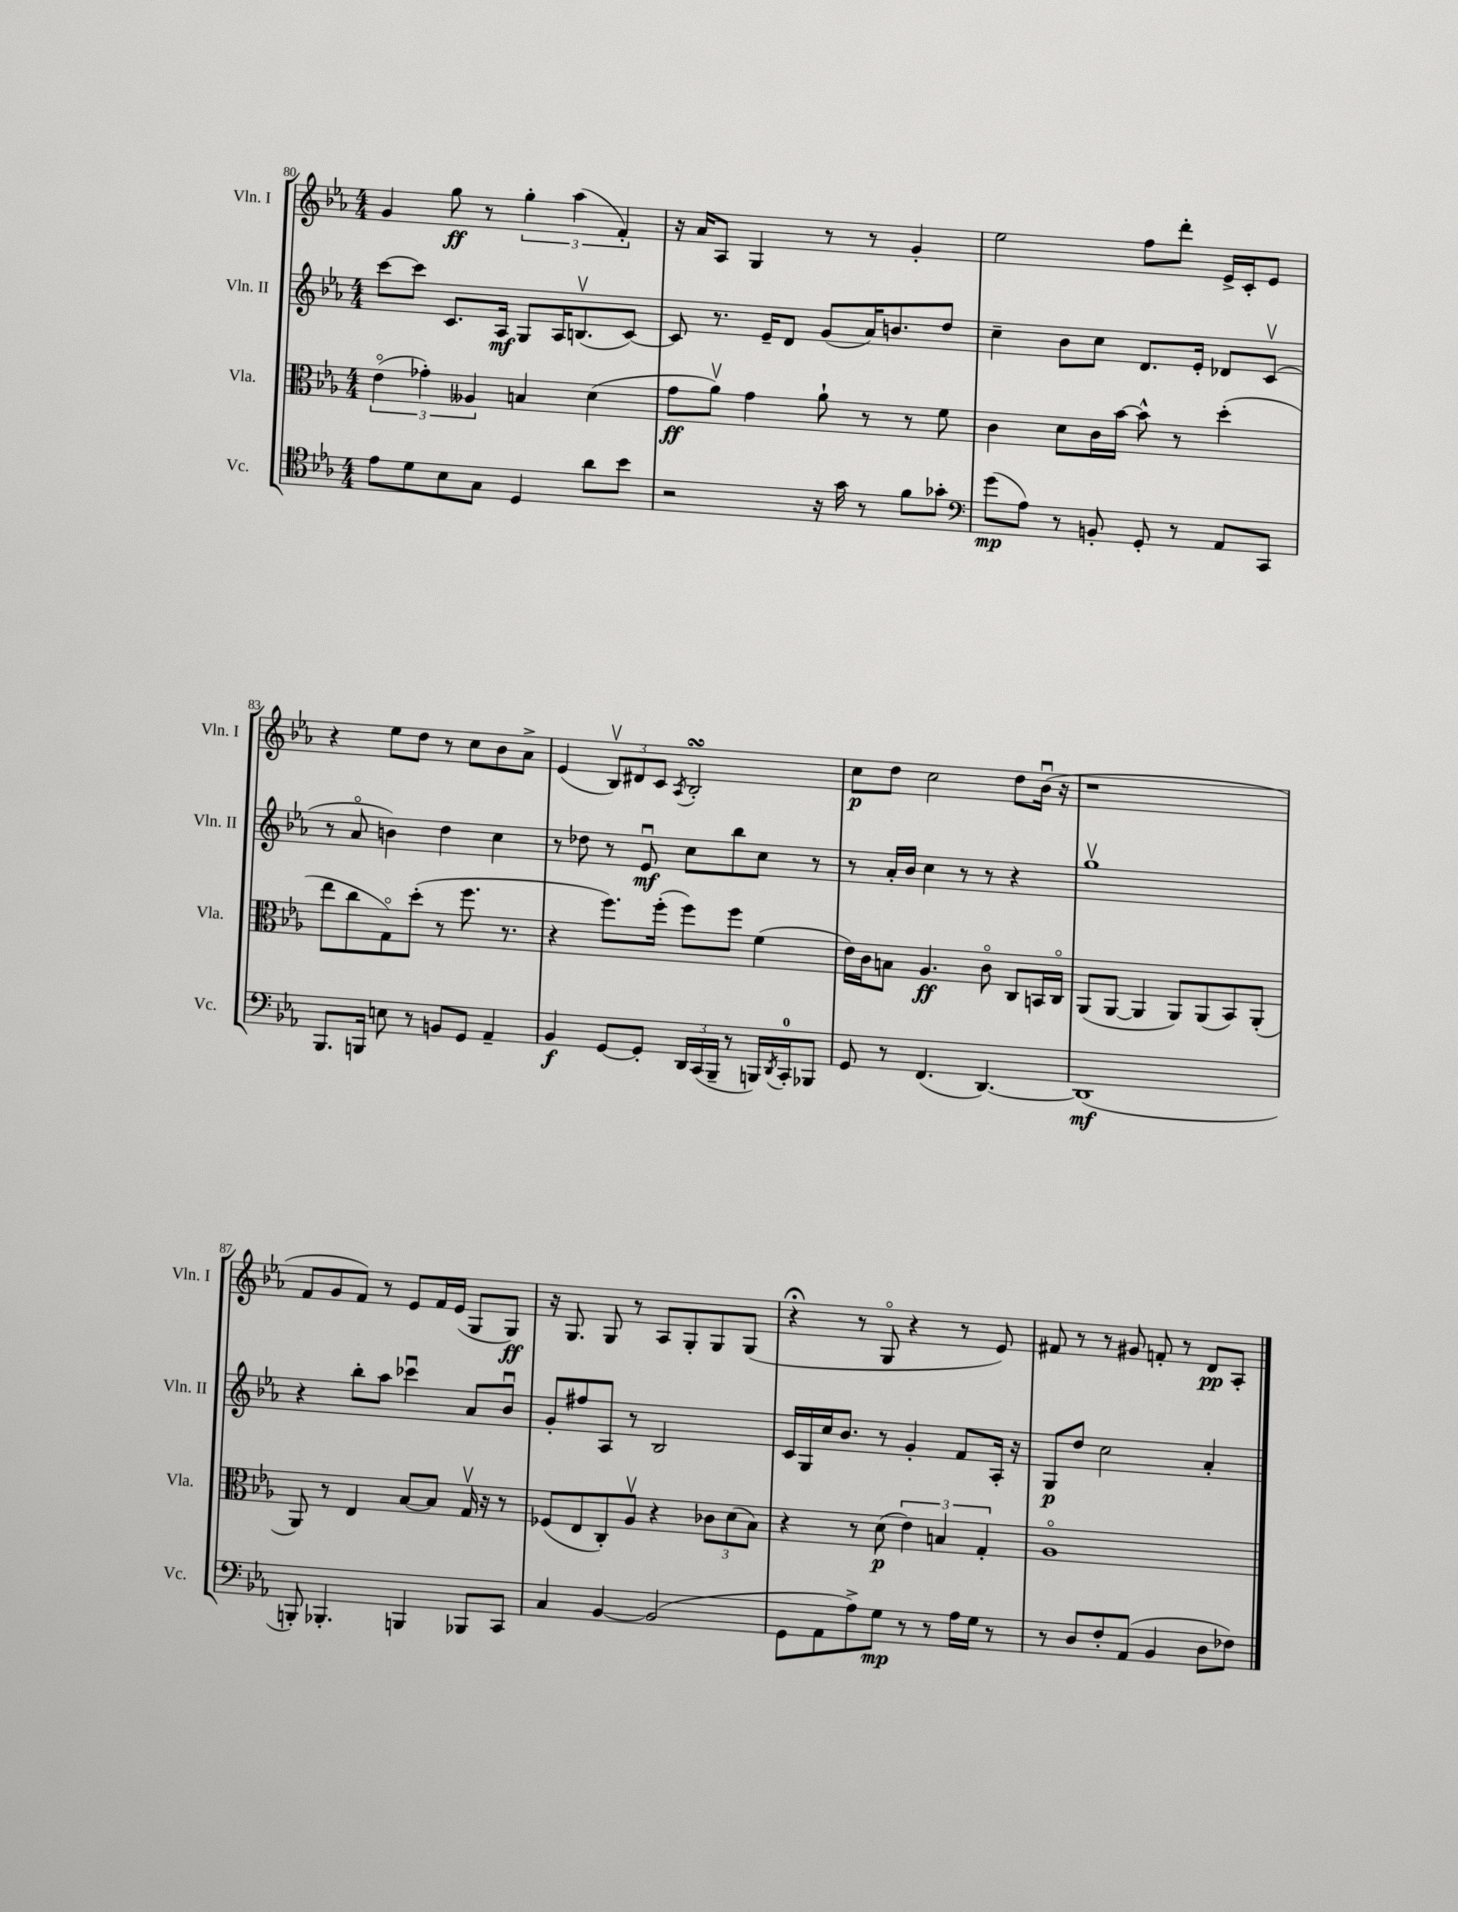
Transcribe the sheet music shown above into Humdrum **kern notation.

**kern	**kern	**kern	**kern
*staff4	*staff3	*staff2	*staff1
*clefC4	*clefC3	*clefG2	*clefG2
*k[b-e-a-]	*k[b-e-a-]	*k[b-e-a-]	*k[b-e-a-]
*M4/4	*M4/4	*M4/4	*M4/4
8e-\L	(6e-o\	[8ccc\L	4g/
8d\	.	8ccc\]J	.
.	6g-'\)	.	.
8B-\	.	8.c/L	8gg\
.	6A--/	.	.
8G\J	.	.	8r
.	.	16A-/Jk	.
4D/	4B/	8G/L	6gg'\
.	.	16A-/K	.
.	.	.	(6aa-\
.	.	(8.Bv/	.
8a-\L	(4d\	.	.
.	.	.	6f'/)
8b-\J	.	[8c/J)	.
=	=	=	=
2r	8g\L	8c/]	16r
.	.	.	16a-/LK
.	8a-v\J)	8.r	8A-/J
.	4g\	.	4G/
.	.	16e-~/LK	.
.	.	8d/J	.
16r	8a-`\	(8g/L	8r
16g\	.	.	.
8r	8r	16a-/K)	8r
.	.	8.b/	.
8f\L	8r	.	4g'/
8g-'\J	8f\	8dd/J	.
=	=	=	=
*clefF4	*	*	*
(8g\L	4c\	4cc~\	2ee-\
8A-\J)	.	.	.
8r	8d\L	8b-\L	.
8BB'/	16c\L	8cc\J	.
.	[16b-\JJ	.	.
8GG'/	8b-^^\]	8.d/L	8ff\L
8r	8r	.	8ddd'\J
.	.	16e-'/Jk	.
8AA-/L	(4dd'\	8d-/L	16e-^/LL
.	.	.	16c'/J
8CC/J	.	(8cv/J	8e-/J
=	=	=	=
8.BBB-/L	8ee-\L	8r	4r
.	8cc\	8a-o/	.
16BBB/Jk	.	.	.
8E\	8Go\)	4b\)	8ee-\L
8r	(8dd'\J	.	8dd\J
8BB/L	8r	4dd\	8r
8GG/J	8.ff\	.	8cc\L
4AA-~/	.	4cc\	8b-\
.	8.r	.	.
.	.	.	8a-^\J
=	=	=	=
4BB-/	4r	8r	(4e-/
.	.	8dd-\	.
[8GG/L	8.ff\L)	8r	12B-v/L)
.	.	.	12d#/
8GG'/]J	.	8e-u/	.
.	.	.	12c/J
.	(16ff'\Jk	.	.
.	.	.	8qA-/
24DD/LL	8ff\L)	8cc\L	2B-'/
(24CC/	.	.	.
24BBB-~/JJ	.	.	.
8r	8ff\J	8bb-\	.
16BBB/LL)	(4f\	8cc\J	.
8qDD/	.	.	.
16CC'/J	.	.	.
8BBB-/J	.	8r	.
=	=	=	=
8GG/	16e-\LL)	8r	8cc\L
.	16c\J	.	.
8r	8B\J	16a-'/LL	8dd\J
.	.	16b-/JJ	.
(4.FF/	4.A-/	4cc\	2cc\
.	.	8r	.
[4.DD/)	8co\	8r	.
.	8C/L	4r	8dd\L
.	16BB/L	.	(16b-u\Jk
.	16Co/JJ	.	16r
=	=	=	=
(1DD]	(8AA-/L	1ggv	1r
.	[8AA-/J	.	.
.	4AA-/]	.	.
.	8AA-/L)	.	.
.	(8AA-/	.	.
.	8BB-/)	.	.
.	(8AA-'/J	.	.
=	=	=	=
8BBB'/)	8AA-/)	4r	8f/L
4.BBB-'/	8r	.	8g/
.	4E-/	8bb-'\L	8f/J)
.	.	8aa-\J	8r
4BBB/	[8B-/L	4ccc-u\	8e-/L
.	8B-/]J	.	16f/L
.	.	.	(16e-/JJ
8BBB-/L	16Gv/	8a-/L	8G/L
.	16r	.	.
8CC/J	8r	8b-u/J	8G/J)
=	=	=	=
4C/	(8F-/L	8g'/L	16r
.	.	.	8.G/
.	8E-/	8ff#/	.
[4BB-/	8C'/)	8A-/J	8G/
.	8A-v/J	8r	8r
(2BB-/]	4r	2B-/	8A-/L
.	.	.	8G'/
.	12c-\L	.	8G/
.	(12d\	.	.
.	.	.	(8G/J
.	12B-\J)	.	.
=	=	=	=
8GG\L	4r	16c/LL	4r;
.	.	16G/	.
8AA-\	.	16cc/J	.
.	.	8.b-/J	.
8A-^\)	8r	.	8r
8G\J	(8d\	8r	8Go/
8r	6e-\)	4g'/	4r
8r	.	.	.
.	6B/	.	.
16A-\LL	.	8f/L	8r
16G\JJ	.	.	.
.	6G'/	.	.
8r	.	16A-'/Jk	8e-/)
.	.	16r	.
=	=	=	=
8r	1A-o	8G/L	8f#/
8D/L	.	8dd/J	8r
8F'/	.	2cc\	8r
(8AA-/J	.	.	8g#/
4BB-/	.	.	8f'/
.	.	.	8r
8D\L	.	4a-'/	8d/L
8F-\J)	.	.	8A-'/J
==	==	==	==
*-	*-	*-	*-
